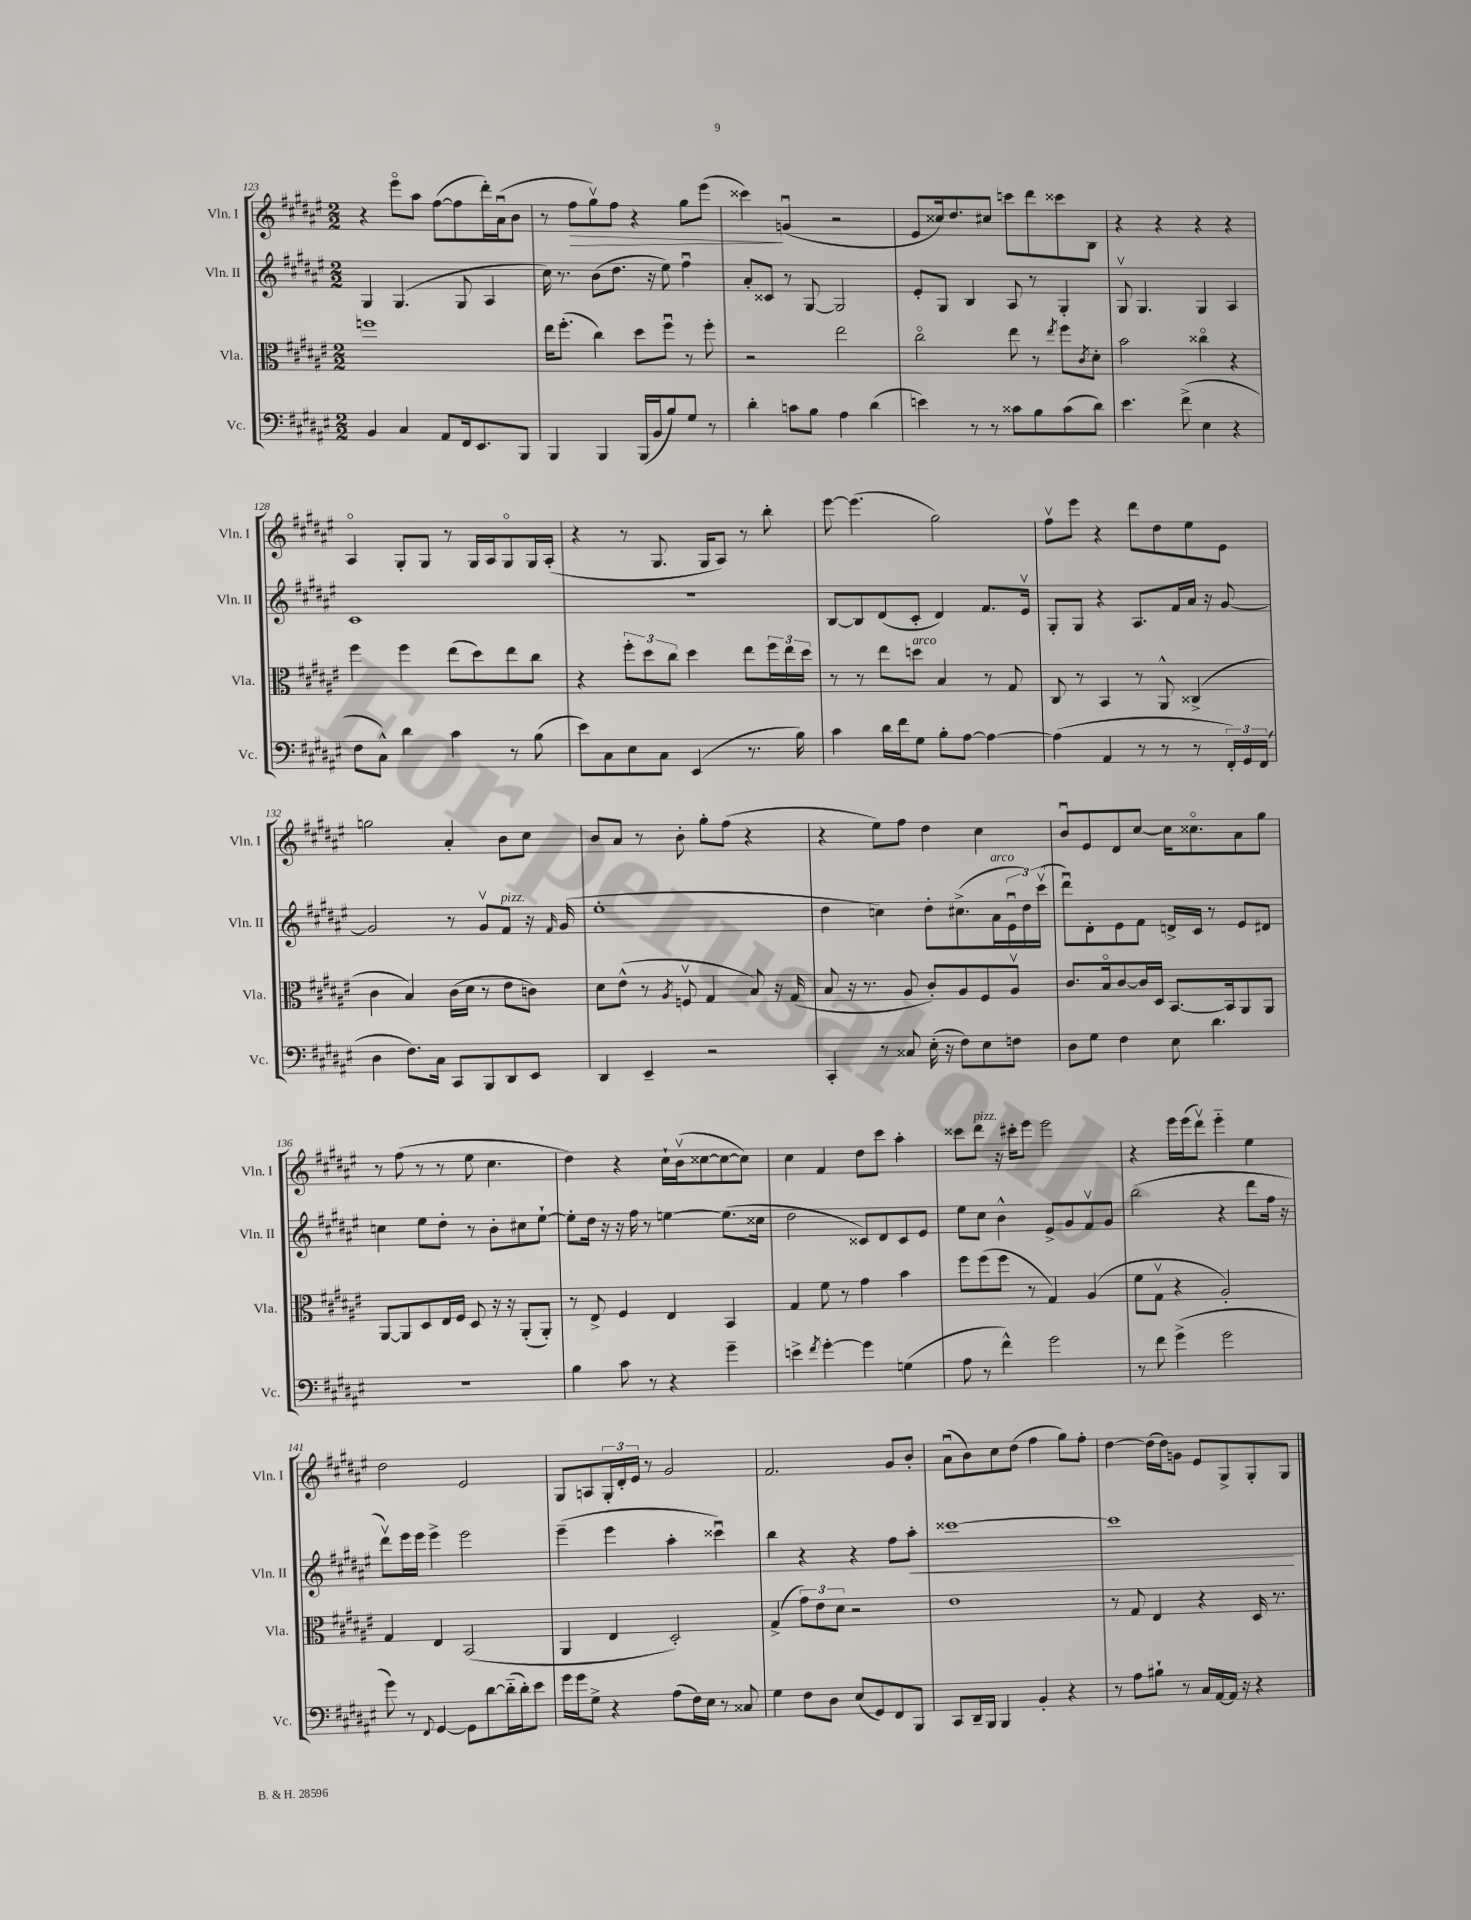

**kern	**kern	**kern	**dynam	**kern	**dynam
*part4	*part3	*part2	*part2	*part1	*part1
*staff4	*staff3	*staff2	*staff2	*staff1	*staff1
*I"Vc.	*I"Vla.	*I"Vln. II	*	*I"Vln. I	*
*I'Vc.	*I'Vla.	*I'Vln. II	*	*I'Vln. I	*
*clefF4	*clefC3	*clefG2	*	*clefG2	*
*k[f#c#g#d#a#e#]	*k[f#c#g#d#a#e#]	*k[f#c#g#d#a#e#]	*	*k[f#c#g#d#a#e#]	*
*M2/2	*M2/2	*M2/2	*	*M2/2	*
=123	=123	=123	=123	=123	=123
4BB/	1ffn	4G#/	.	4r	.
4C#/	.	(4.G#/	.	8eee#\L	.
.	.	.	.	8aa#\J	.
8AA#/L	.	.	.	([8ff#\L	.
16FF#/k	.	8G#/	.	8ff#\]	.
8.EE#/	.	.	.	.	.
.	.	4A#/	.	16ddd#'\L)	.
.	.	.	.	(16a#u\J	.
8BBB/J	.	.	.	8b\J	.
=124	=124	=124	=124	=124	=124
4BBB/	16ee#\KL	16cc#\)	.	8r	.
.	(8.ff#'\J	8.r	.	.	.
!	!	!	!	!	!LO:HP:b
.	.	.	.	8ff#\L	>
4BBB/	4cc#\)	(8b\L	.	8gg#v\)	.
.	.	8.dd#\J	.	8ff#\J	.
(16BBB/LL	8dd#\L	.	.	4r	.
16BB/J	.	16r	.	.	.
8B/)	8ff#u\J	8ee#\)	.	.	.
8G#/J	8r	4ff#u\	.	8gg#\L	.
8r	8ff#'\	.	.	(8eee#\J	.
=125	=125	=125	=125	=125	=125
4d#'\	2r	8a#'/L	.	4ccc##X\)	.
.	.	8c##X/J	.	.	.
8cn\L	.	8r	.	(4gnu/	]
8B\J	.	[8G#/	.	.	.
4A#\	2ee#\	2G#/]	.	2r	.
(4d#\	.	.	.	.	.
=126	=126	=126	=126	=126	=126
4en\)	2cc#\	8e#'/L	.	8e#/L	.
.	.	8G#/J	.	16cc##X/k)	.
.	.	.	.	8.dd#/	.
8r	.	4B/	.	.	.
8r	.	.	.	8cc#X/J	.
8c##X\L	8ee#\	8A#/	.	8cccn\L	.
8B\	8r	8r	.	8ddd#\	.
.	8qee#/	.	.	.	.
(8c##\	8ff#\L	4G#'/	.	8ccc##X\	.
.	8qc#/	.	.	.	.
8d#\J)	8d#'\J	.	.	8B\J	.
=127	=127	=127	=127	=127	=127
4.e#\	2b\	8G#v/	.	4r	.
.	.	4.G#/	.	.	.
.	.	.	.	4r	.
(8f#^\	.	.	.	.	.
4E#\	4cc##X\	4G#/	.	4r	.
4r	4r	4A#/	.	4r	.
!!LO:LB:g=z
=128	=128	=128	=128	=128	=128
8F#\L	4ff#\	1c#	.	4A#/	.
8C#^^\J)	.	.	.	.	.
4d#\	4ff#\	.	.	8G#'/L	.
.	.	.	.	8G#/J	.
4c#\	(8ee#\L	.	.	8r	.
.	8dd#\)	.	.	16G#/LL	.
.	.	.	.	16A#/J	.
8r	8ee#\	.	.	8G#/	.
(8B\	8cc#\J	.	.	16G#/L	.
.	.	.	.	(16A#'/JJ	.
=129	=129	=129	=129	=129	=129
8e#\L)	4r	1r	.	4r	.
8C#\	.	.	.	.	.
8E#\	12ff#'\L	.	.	8r	.
.	12dd#\	.	.	.	.
8C#\J	.	.	.	8.G#/	.
.	12cc#\J	.	.	.	.
(4EE#/	4dd#\	.	.	.	.
.	.	.	.	16G#/KL	.
.	.	.	.	8A#/J)	.
8.r	8ee#\L	.	.	8r	.
.	24ff#\L	.	.	8bb'\	.
.	24ee#\	.	.	.	.
16B\)	.	.	.	.	.
.	24dd#\JJ	.	.	.	.
=130	=130	=130	=130	=130	=130
4c#\	8r	[8B/L	.	[8eee#\	.
.	8r	8B/]	.	(4.eee#\]	.
16d#\LL	8ee#\L	(8d#/	.	.	.
16f#\J	.	.	.	.	.
!	!LO:TX:a:i:t=arco	!	!	!	!
8G#\J	8ddn\J	8c#'/J	.	.	.
8B'\L	4B/	4d#/)	.	2gg#\)	.
[8A#\J	.	.	.	.	.
4A#\_	8r	8.f#/L	.	.	.
.	8G#/	.	.	.	.
.	.	16e#v/Jk	.	.	.
=131	=131	=131	=131	=131	=131
(4A#\]	8C#/	8G#'/L	.	8ff#v\L	.
.	8r	8G#/J	.	8eee#\J	.
4AA#/	4BB/	4r	.	4r	.
8r	8r	8.A#/L	.	8ddd#\L	.
8r	8AA#^^/	.	.	8dd#\	.
.	.	16f#/L	.	.	.
8r	(4C##X^/	16a#/JJ	.	8ee#\	.
.	.	16r	.	.	.
24FF#'/LL)	.	[8g#/	.	8e#\J	.
24GG#/	.	.	.	.	.
(24FF#/JJ	.	.	.	.	.
!!LO:LB:g=z
=132	=132	=132	=132	=132	=132
4D#\	4c#\	2g#/]	.	2ggn\	.
8.F#\L)	4B/)	.	.	.	.
16C#\Jk	.	.	.	.	.
8CC#/L	(16c#\LL	8r	.	4a#'/	.
.	16d#\JJ	.	.	.	.
8BBB/	8r	8g#v/L	.	.	.
!	!	!LO:TX:a:i:t=pizz.	!	!	!
8DD#/	8e#\L	8f#/J	.	8b\L	.
8EE#/J	8cn\J)	16r	.	8cc#\J	.
.	.	16qqf#/	.	.	.
.	.	(16g#/	.	.	.
=133	=133	=133	=133	=133	=133
4DD#/	8d#\L	1ee#'	.	8b/L	.
.	(8e#^^\J	.	.	8a#/J	.
4EE#~/	8r	.	.	8r	.
.	8qA#/	.	.	.	.
.	8Fnv/	.	.	8b'\	.
2r	4G#/	.	.	8gg#'\L	.
.	.	.	.	(8ff#\J	.
.	8B/)	.	.	4r	.
.	16r	.	.	.	.
.	(16G#/	.	.	.	.
=134	=134	=134	=134	=134	=134
4CC#'/	8B/	4dd#\	.	4r	.
.	16r	.	.	.	.
.	8.r	.	.	.	.
8r	.	4ccn\)	.	8ee#\L)	.
8C##X/	8A#/	.	.	8ff#\J	.
(16E#'\	8c#'/L)	8dd#'\L	.	4dd#\	.
16r	.	.	.	.	.
8F#\L)	8A#/	(8.cc#X^\	.	.	.
8E#\	8F#/	.	.	4cc#\	.
!	!	!LO:TX:a:i:t=arco	!	!	!
.	.	16a#\L	.	.	.
8Fn\J	8A#v/J	24e#u\	.	.	.
.	.	24dd#\)	.	.	.
.	.	(24ccc#v\JJ	.	.	.
=135	=135	=135	=135	=135	=135
8D#\L	8.c#/L	8ddd#u\L)	.	8bu/L	.
8G#\J	.	8d#'\	.	8e#/	.
.	16B/k	.	.	.	.
4F#\	[8c#/	8e#\	.	8d#/	.
.	16c#/L]	8f#\J	.	[8cc#/J	.
.	16D#/JJ	.	.	.	.
8E#\	[8.BB/L	16dn^/LL	.	16cc#\KL]	.
.	.	16c#/JJ	.	8.cc##X\	.
4.d#\	.	8r	.	.	.
.	16BB/k]	.	.	.	.
.	8AA#/	8e#/L	.	8a#\	.
.	8AA#/J	8d#X/J	.	8gg#\J	.
!!LO:LB:g=z
=136	=136	=136	=136	=136	=136
1r	[8AA#/L	4ccn\	.	8r	.
.	8AA#/]	.	.	(8ff#\	.
.	8D#/	8ee#\L	.	8r	.
.	16E#/L	8dd#'\J	.	8r	.
.	16F#/JJ	.	.	.	.
.	8D#/	8r	.	8ee#\	.
.	16r	8b'\L	.	4.cc#\	.
.	16r	.	.	.	.
.	(8AA#'/L	8cc#X\	.	.	.
.	8AA#'/J)	[8ee#`\J	.	.	.
=137	=137	=137	=137	=137	=137
4B\	8r	8ee#'\L]	.	4dd#\)	.
.	8E#^/	16dd#\Jk	.	.	.
.	.	16r	.	.	.
8c#\	4F#/	16r	.	4r	.
.	.	16ff#\	.	.	.
8r	.	8r	.	.	.
4r	4E#/	[4een\	.	16cc#`\LL	.
.	.	.	.	(16bv\J	.
.	.	.	.	[8cc##X\	.
4g#~\	4BB/	(8.ee\L]	.	8cc##\_	.
.	.	.	.	8cc##\J])	.
.	.	16cc##X\Jk	.	.	.
=138	=138	=138	=138	=138	=138
4en^\	4G#/	2dd#\	.	4cc#\	.
8qf#/	.	.	.	.	.
[4g#'\	8f#\	.	.	4f#/	.
.	8r	.	.	.	.
4g#\]	4g#\	8c##X/L)	.	8dd#\L	.
.	.	8d#/	.	8ccc#\J	.
(4Gn\	4b\	8c##/	.	4aa#'\	.
.	.	8e#/J	.	.	.
=139	=139	=139	=139	=139	=139
8A#\	8ff#\L	8ee#\L	.	8ccc##X\L	.
!	!	!	!	!LO:TX:a:i:t=pizz.	!
8r	(8ff#\	8cc#\J	.	8ddd#\J	.
4f#^^\)	8ff#\J	4b^^\	.	16r	.
.	.	.	.	16ccc#X'\KL	.
.	8r	.	.	8eee#\J	.
2g#\	4G#/)	8e#^/L	.	2eee#\	.
.	.	8g#/	.	.	.
.	(4A#/	8f#v/	.	.	.
.	.	8g#/J	.	.	.
=140	=140	=140	=140	=140	=140
8r	8f#\L	(2bb\	.	4r	.
8f#\	8G#v\J	.	.	.	.
(4g#^\	4r	.	.	16eee#\LL	.
.	.	.	.	(16eee#\J	.
.	.	.	.	8ddd#v\J)	.
2g#\	2A#'/)	4r	.	4eee#\	.
.	.	8ddd#\L	.	4ee#\	.
.	.	16ff#\Jk	.	.	.
.	.	16r	.	.	.
!!LO:LB:g=z
=141	=141	=141	=141	=141	=141
8g#\)	4G#/	8ddd#v\L)	.	2dd#\	.
8r	.	16eee#\L	.	.	.
.	.	16eee#\JJ	.	.	.
8qqFF#/	.	.	.	.	.
[4GG#/	4E#/	4eee#^\	.	.	.
8GG#\L]	(2BB/	2eee#\	.	2e#/	.
[8d#\	.	.	.	.	.
(16d#\L]	.	.	.	.	.
16d#'\J)	.	.	.	.	.
8e#\J	.	.	.	.	.
=142	=142	=142	=142	=142	=142
16g#\LL	4AA#/	(4eee#~\	.	8G#/L	.
16g#\J	.	.	.	.	.
8G#^\J	.	.	.	8An/	.
4r	4E#/	4eee#\	.	24G#'/L	.
.	.	.	.	24d#'/	.
.	.	.	.	24e#/JJ	.
.	.	.	.	8r	.
(8A#\L	2D#'/)	4aa#'\	.	2g#/	.
16F#\L)	.	.	.	.	.
16E#\JJ	.	.	.	.	.
8r	.	4ccc##Xu\)	.	.	.
8C##X/	.	.	.	.	.
=143	=143	=143	=143	=143	=143
4G#\	(4G#^/	4bb\	.	2.f#/	.
8F#\L	12g#\L)	4r	.	.	.
.	12e#\	.	.	.	.
8D#\J	.	.	.	.	.
.	12d#\J	.	.	.	.
(8E#/L	2r	4r	.	.	.
8GG#/)	.	.	.	.	.
8FF#/	.	8ff#\L	.	8g#/L	.
!	!	!	!LO:HP:b	!	!
8BBB/J	.	8aa#'\J	<	8b'/J	.
=144	=144	=144	=144	=144	=144
8CC#/L	1e#	[1ccc##X	.	(8a#u\L	.
16DD#~/L	.	.	.	8b\)	.
16BBB/JJ	.	.	.	.	.
4BBB/	.	.	.	8cc#\	.
.	.	.	.	(8dd#\J	.
4BB'/	.	.	.	4ff#\	.
4r	.	.	.	8gg#\L)	.
.	.	.	.	8ff#'\J	.
=145	=145	=145	=145	=145	=145
8r	8r	1ccc##]	.	[4dd#\	.
8A#\L	8G#/	.	.	.	.
8B#X`\J	4E#/	.	.	(16dd#\LL]	.
.	.	.	.	16dd#\J)	.
8r	.	.	.	8gn\J	.
16C#/LL	4r	.	.	8e#/L	.
[16AA#/	.	.	.	.	.
16AA#/JJ]	.	.	.	8G#^/	.
16r	.	.	.	.	.
4r	16D#/	.	.	8G#'/	.
.	8.r	.	.	.	.
.	.	.	.	8G#/J	.
.	.	.	[	.	.
==	==	==	==	==	==
*-	*-	*-	*-	*-	*-
